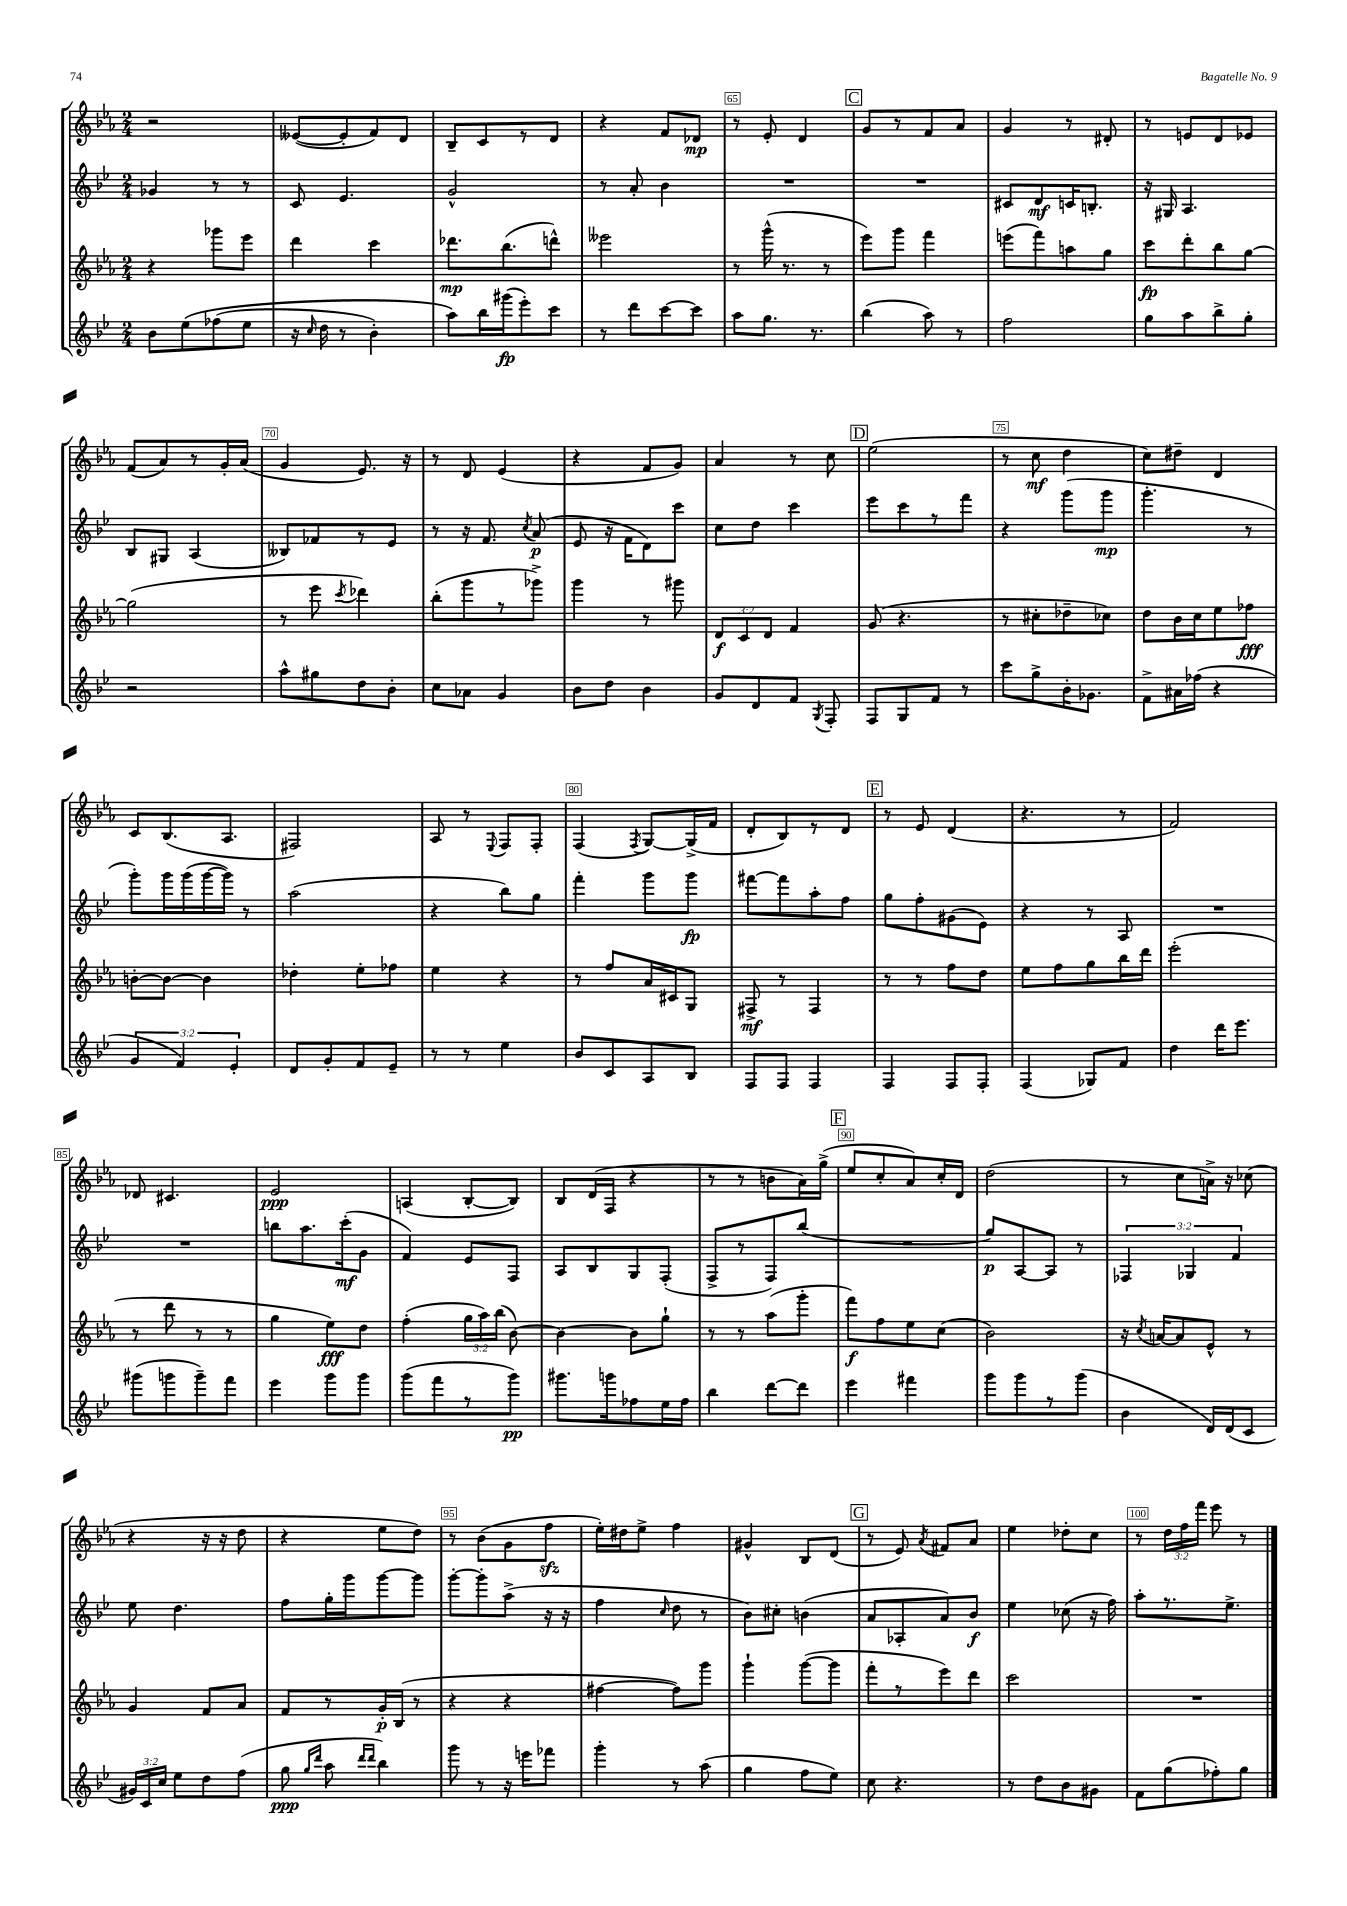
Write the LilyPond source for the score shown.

<<
\new StaffGroup <<
\new Staff = "s0" {
    \clef treble \key ees \major \numericTimeSignature \time 2/4 \override Staff.TupletNumber.text = #tuplet-number::calc-fraction-text
    \autoBeamOff r2 |
    eeses'8[~( eeses'8-. f'8) d'8] |
    bes8[-- c'8 r8 d'8] |
    r4 f'8[ des'8]\mp |
    r8 ees'8-. d'4 |
    \mark \markup { \box "C" } g'8[ r8 f'8 aes'8] |
    g'4 r8 dis'8-. |
    r8 e'8[ d'8 ees'8] |
    f'8[( aes'8) r8 g'16-. aes'16]( |
    g'4 ees'8.) r16 |
    r8 d'8 ees'4( |
    r4 f'8[ g'8]) |
    aes'4 r8 c''8 |
    \mark \markup { \box "D" } ees''2( |
    r8 c''8\mf d''4 |
    c''8[) dis''8]-- d'4 |
    c'8[ bes8.( aes8.] |
    fis2) |
    aes8 r8 \appoggiatura { ees8 } f8[ f8]-. |
    f4( \acciaccatura { f8 } g8[~) g16->( f'16] |
    d'8[-. bes8) r8 d'8] |
    \mark \markup { \box "E" } r8 ees'8 d'4( |
    r4. r8 |
    f'2) |
    des'8 cis'4. |
    ees'2\ppp |
    a4( bes8[~-. bes8]) |
    bes8[ d'16( f16] r4 |
    r8 r8 b'8[ aes'16) g''16]->( |
    \mark \markup { \box "F" } ees''8[ c''8-. aes'8) c''16-. d'16] |
    d''2( |
    r8 c''8[ a'16]->) r16 ces''8( |
    r4 r16 r16 d''8 |
    r4 ees''8[ d''8]) |
    r8 bes'8[( g'8 f''8]\sfz |
    ees''16[-.) dis''16 ees''8]-> f''4 |
    gis'4-^ bes8[ d'8]( |
    \mark \markup { \box "G" } r8 ees'8) \acciaccatura { aes'8 } fis'8[ aes'8] |
    ees''4 des''8[-. c''8] |
    r8 \tuplet 3/2 { d''16[ f''16 f'''16] } ees'''8 r8 \bar "|." |
}
\new Staff = "s1" {
    \clef treble \key bes \major \numericTimeSignature \time 2/4 \override Staff.TupletNumber.text = #tuplet-number::calc-fraction-text
    \autoBeamOff ges'4 r8 r8 |
    c'8 ees'4. |
    g'2-^ |
    r8 a'8-. bes'4 |
    R2 |
    \mark \markup { \box "C" } R2 |
    cis'8[ d'8\mf c'16 b8.]-. |
    r16 gis16 a4. |
    bes8[ gis8] a4( |
    beses8[) fes'8 r8 ees'8] |
    r8 r16 f'8. \acciaccatura { c''8 } a'8\p( |
    ees'8 r16 f'16[ d'8) c'''8] |
    c''8[ d''8] c'''4 |
    \mark \markup { \box "D" } ees'''8[ c'''8 r8 f'''8] |
    r4 g'''8[( g'''8]\mp |
    g'''4.-. r8 |
    g'''8[-.) g'''16 g'''16( g'''16~ g'''16]) r8 |
    a''2( |
    r4 bes''8[) g''8] |
    f'''4-. g'''8[ g'''8]\fp |
    fis'''8[~ fis'''8 a''8-. f''8] |
    \mark \markup { \box "E" } g''8[ f''8-. gis'8( ees'8]) |
    r4 r8 a8 |
    R2 |
    R2 |
    b''8[ a''8. c'''16-.\mf( g'8] |
    f'4) ees'8[ f8] |
    a8[ bes8 g8 f8]-.( |
    f8[-> r8 f8) bes''8]( |
    \mark \markup { \box "F" } R2 |
    g''8[\p) a8~ a8] r8 |
    \tuplet 3/2 { fes4 ges4 f'4 } |
    ees''8 d''4. |
    f''8[ g''16-. g'''16 g'''8~ g'''8] |
    g'''8[~-. g'''8-. a''8]->( r16 r16 |
    f''4 \grace { c''16 } d''8 r8 |
    bes'8[) cis''8]-. b'4( |
    \mark \markup { \box "G" } a'8[ aes8-. a'8) bes'8]\f |
    ees''4 ces''8( r16 f''16) |
    a''8[-. r8. ees''8.]-> \bar "|." |
}
\new Staff = "s2" {
    \clef treble \key ees \major \numericTimeSignature \time 2/4 \override Staff.TupletNumber.text = #tuplet-number::calc-fraction-text
    \autoBeamOff r4 ges'''8[ ees'''8] |
    d'''4 c'''4 |
    des'''8.[\mp bes''8.( d'''8]-^) |
    eeses'''2 |
    r8 g'''16-^( r8. r8 |
    \mark \markup { \box "C" } ees'''8[) g'''8] f'''4 |
    e'''8[( f'''8) a''8 g''8] |
    c'''8[\fp d'''8-. bes''8 g''8]~ |
    g''2( |
    r8 ees'''8 \acciaccatura { c'''8 } des'''4) |
    bes''8[-.( g'''8 r8 ges'''8]->) |
    g'''4 r8 gis'''8 |
    \tuplet 3/2 { d'8[\f c'8 d'8] } f'4 |
    \mark \markup { \box "D" } g'8( r4. |
    r8 cis''8[-. des''8-- ces''8]) |
    d''8[ bes'16 c''16 ees''8 fes''8]\fff |
    b'8[~-. b'8]~ b'4 |
    des''4-. ees''8[-. fes''8] |
    ees''4 r4 |
    r8 f''8[ aes'16 cis'16 g8] |
    fis8->\mf r8 fis4 |
    \mark \markup { \box "E" } r8 r8 f''8[ d''8] |
    ees''8[ f''8 g''8 bes''16 d'''16] |
    ees'''2-.( |
    r8 d'''8 r8 r8 |
    g''4 ees''8[\fff) d''8] |
    f''4-.( \tuplet 3/2 { g''16[ aes''16) bes''16]( } bes'8~) |
    bes'4~ bes'8[ g''8]-! |
    r8 r8 aes''8[( g'''8]-. |
    \mark \markup { \box "F" } f'''8[\f) f''8 ees''8 c''8]( |
    bes'2) |
    r16 \acciaccatura { c''8 } a'16[~ a'8 ees'8]-^ r8 |
    g'4 f'8[ aes'8] |
    f'8[ r8 g'16-.\p bes16]( r8 |
    r4 r4 |
    fis''4~ fis''8[) g'''8] |
    g'''4-! g'''8[~( g'''8] |
    \mark \markup { \box "G" } f'''8[-. r8 ees'''8) d'''8] |
    c'''2 |
    R2 \bar "|." |
}
\new Staff = "s3" {
    \clef treble \key bes \major \numericTimeSignature \time 2/4 \override Staff.TupletNumber.text = #tuplet-number::calc-fraction-text
    \autoBeamOff bes'8[ ees''8\( fes''8( ees''8] |
    r16 \grace { c''16 } d''16 r8 bes'4-.) |
    a''8[\) bes''16 gis'''16\fp( ees'''8-.) c'''8] |
    r8 d'''8[ c'''8~ c'''8] |
    a''8[ g''8.] r8. |
    \mark \markup { \box "C" } bes''4( a''8) r8 |
    f''2 |
    g''8[ a''8 bes''8-> g''8]-. |
    r2 |
    a''8[-^ gis''8 d''8 bes'8]-. |
    c''8[ aes'8] g'4 |
    bes'8[ d''8] bes'4 |
    g'8[ d'8 f'8] \acciaccatura { g8 } f8-. |
    \mark \markup { \box "D" } f8[ g8 f'8] r8 |
    c'''8[ g''8-> bes'16-. ges'8.] |
    f'8[-> ais'16 fes''16]( r4 |
    \tuplet 3/2 { g'4 f'4) ees'4-. } |
    d'8[ g'8-. f'8 ees'8]-- |
    r8 r8 ees''4 |
    bes'8[ c'8 a8 bes8] |
    f8[ f8] f4 |
    \mark \markup { \box "E" } f4 f8[ f8]-. |
    f4( ges8[) f'8] |
    d''4 d'''16[ ees'''8.] |
    gis'''8[( g'''8 g'''8--) f'''8] |
    ees'''4 g'''8[ g'''8] |
    g'''8[( f'''8 r8 g'''8]\pp) |
    gis'''8.[ g'''16 fes''8 ees''16 fes''16] |
    bes''4 d'''8[~ d'''8] |
    \mark \markup { \box "F" } ees'''4 fis'''4 |
    g'''8[ g'''8 r8 g'''8]( |
    bes'4 d'16[) d'16( c'8] |
    \tuplet 3/2 { gis'16[) c'16 c''16] } ees''8[ d''8 f''8]( |
    g''8\ppp \grace { g''16[ d'''16] } a''8 \grace { d'''16[ d'''16] } bes''4) |
    g'''8 r8 r16 e'''16[ fes'''8] |
    g'''4-. r8 a''8( |
    g''4 f''8[ ees''8]) |
    \mark \markup { \box "G" } c''8 r4. |
    r8 d''8[ bes'8 gis'8] |
    f'8[ g''8( fes''8-.) g''8] \bar "|." |
}
>>
>>
\layout { \context { \Score currentBarNumber = #61 \override BarNumber.break-visibility = ##(#f #t #t) barNumberVisibility = #(every-nth-bar-number-visible 5) \override BarNumber.stencil = #(make-stencil-boxer 0.1 0.3 ly:text-interface::print) } }
